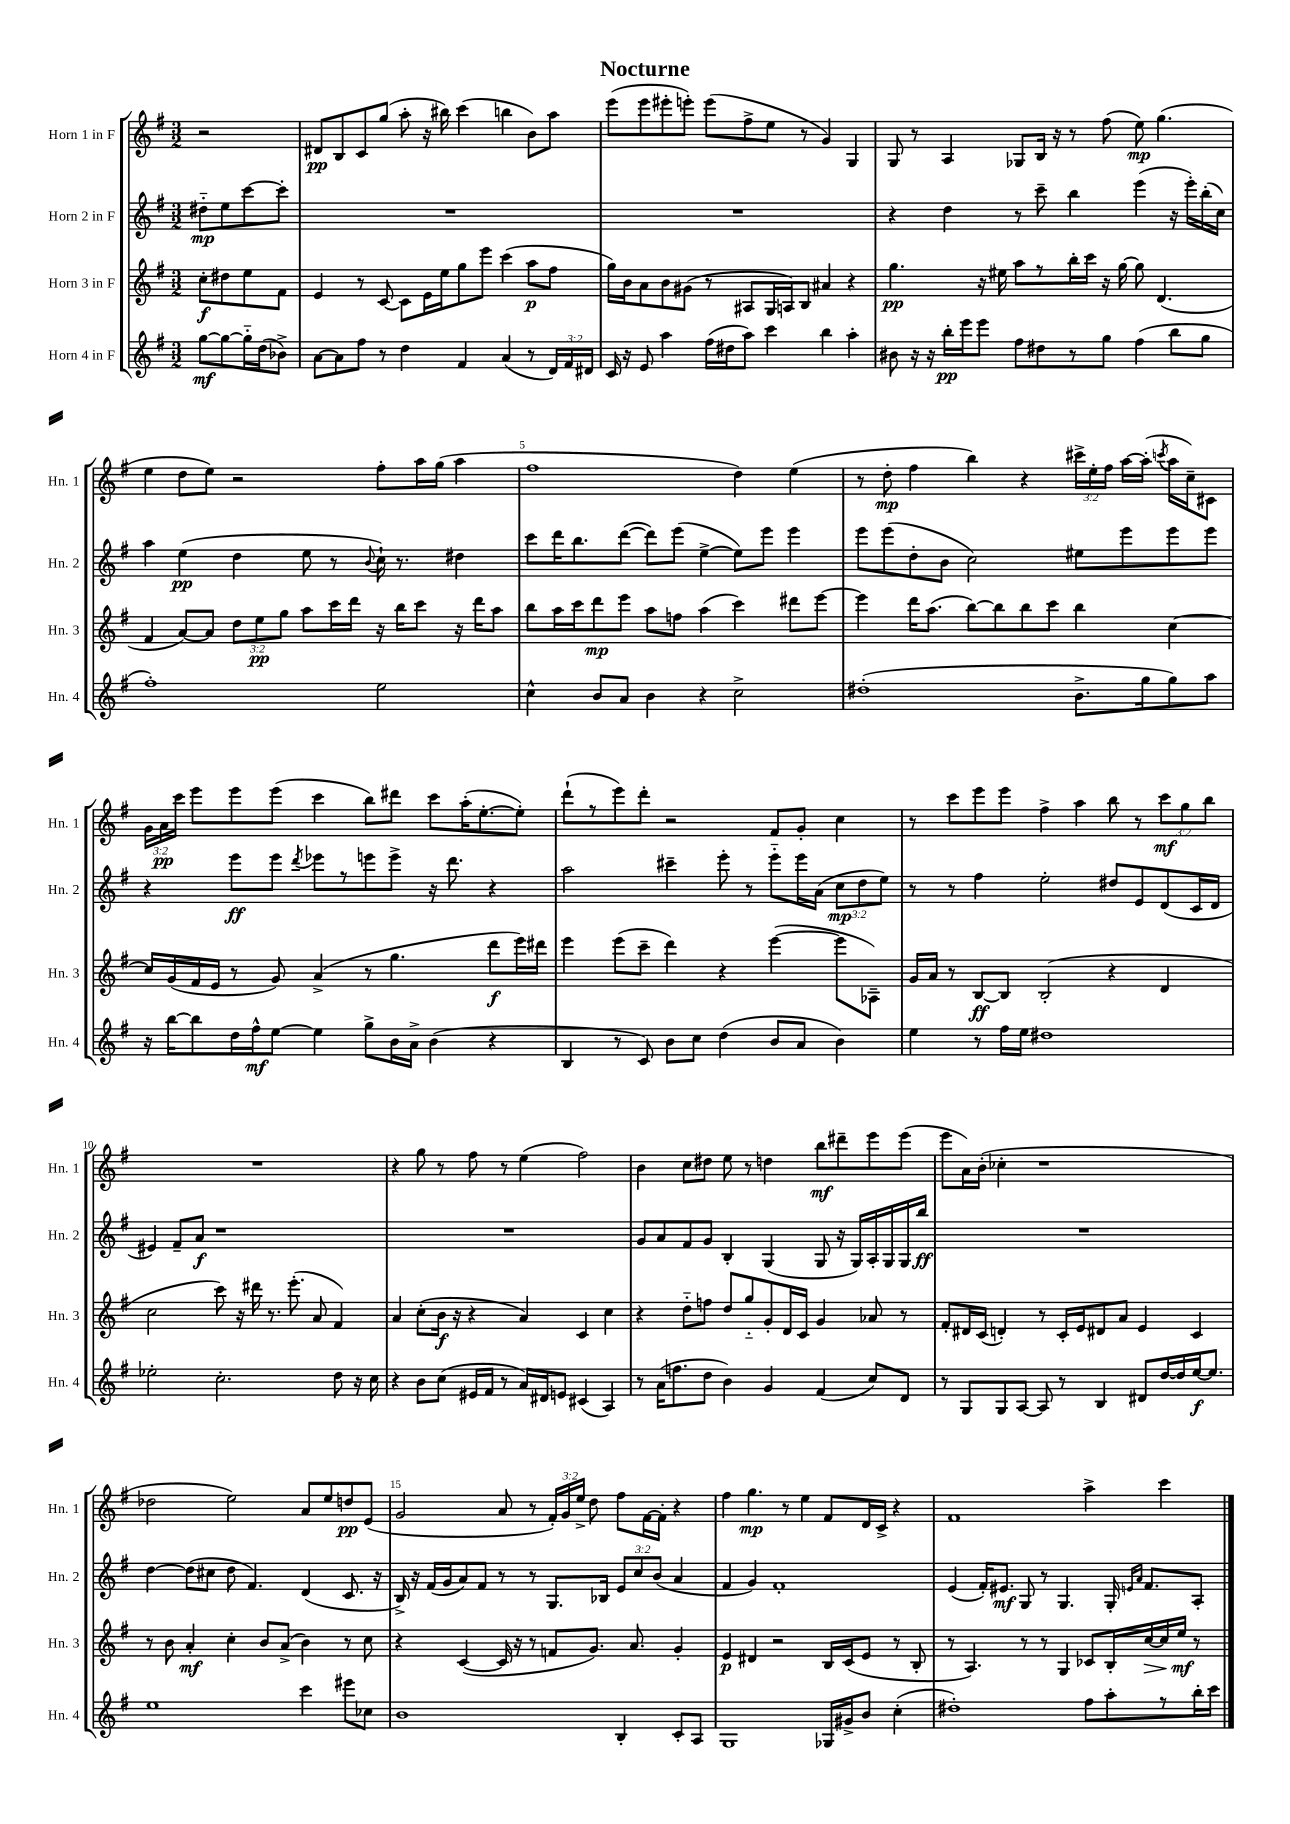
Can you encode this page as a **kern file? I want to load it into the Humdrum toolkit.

**kern	**dynam	**kern	**dynam	**kern	**dynam	**kern	**dynam
*part4	*part4	*part3	*part3	*part2	*part2	*part1	*part1
*staff4	*staff4	*staff3	*staff3	*staff2	*staff2	*staff1	*staff1
*I"Horn 4 in F	*	*I"Horn 3 in F	*	*I"Horn 2 in F	*	*I"Horn 1 in F	*
*I'Hn. 4	*	*I'Hn. 3	*	*I'Hn. 2	*	*I'Hn. 1	*
*clefG2	*	*clefG2	*	*clefG2	*	*clefG2	*
*k[f#]	*	*k[f#]	*	*k[f#]	*	*k[f#]	*
*M3/2	*	*M3/2	*	*M3/2	*	*M3/2	*
=	=	=	=	=	=	=	=
[8gg\L	mf	8cc'\L	f	8dd#X\L	mp	2r	.
8gg\_	.	8dd#X\	.	8ee\	.	.	.
16gg\L]	.	8ee\	.	[8ccc\	.	.	.
(16dd\J	.	.	.	.	.	.	.
8b-X^\J)	.	8f#\J	.	8ccc'\J]	.	.	.
=1	=1	=1	=1	=1	=1	=1	=1
[8a\L	.	4e/	.	1.r	.	8d#X/L	pp
8a\]	.	.	.	.	.	8B/	.
8ff#\J	.	8r	.	.	.	8c/	.
8r	.	[8c/	.	.	.	(8gg/J	.
4dd\	.	8c\L]	.	.	.	8aa'\	.
.	.	16e\L	.	.	.	16r	.
.	.	16ee\J	.	.	.	16bb#X\)	.
4f#/	.	8gg\	.	.	.	(4ccc\	.
.	.	8eee\J	.	.	.	.	.
(4a/	.	(4ccc\	.	.	.	4bbn\	.
8r	.	8aa\L	p	.	.	8b\L)	.
24d/LL)	.	8ff#\J	.	.	.	8aa\J	.
24f#/	.	.	.	.	.	.	.
24d#X/JJ	.	.	.	.	.	.	.
=2	=2	=2	=2	=2	=2	=2	=2
16c/	.	16gg\LL)	.	1.r	.	(8eee\L	.
16r	.	16b\J	.	.	.	.	.
8e/	.	8a\	.	.	.	8eee\	.
4aa\	.	8b\	.	.	.	8eee#X'\	.
.	.	(8g#X\J	.	.	.	8eeen'\J)	.
(16ff#\LL	.	8r	.	.	.	(8eee\L	.
16dd#X\J	.	.	.	.	.	.	.
8aa\J)	.	8A#X/L	.	.	.	8ff#^\	.
4ccc\	.	16G/L	.	.	.	8ee\J	.
.	.	16An/J)	.	.	.	.	.
.	.	8B/J	.	.	.	8r	.
4bb\	.	4a#X/	.	.	.	4g/)	.
4aa'\	.	4r	.	.	.	4G/	.
=3	=3	=3	=3	=3	=3	=3	=3
8b#X\	.	4.gg\	pp	4r	.	8G/	.
16r	.	.	.	.	.	8r	.
16r	.	.	.	.	.	.	.
16bb'\LL	pp	.	.	4dd\	.	4A/	.
16eee\J	.	.	.	.	.	.	.
8eee\J	.	16r	.	.	.	.	.
.	.	16ee#X\	.	.	.	.	.
8ff#\L	.	8aa\L	.	8r	.	8G-X/L	.
8dd#X\	.	8r	.	8ccc~\	.	16B/Jk	.
.	.	.	.	.	.	16r	.
8r	.	16bb'\L	.	4bb\	.	8r	.
.	.	16ccc\JJ	.	.	.	.	.
8gg\J	.	16r	.	.	.	(8ff#\	.
.	.	[16gg\	.	.	.	.	.
(4ff#\	.	8gg\]	.	(4eee\	.	8ee\)	mp
.	.	(4.d/	.	.	.	(4.gg\	.
8bb\L	.	.	.	16r	.	.	.
.	.	.	.	16eee'\LL)	.	.	.
8gg\J	.	.	.	(16bb'\	.	.	.
.	.	.	.	16cc\JJ)	.	.	.
!!LO:LB:g=z
=4	=4	=4	=4	=4	=4	=4	=4
1ff#')	.	4f#/	.	4aa\	.	4ee\	.
.	.	[8a/L)	.	(4ee\	pp	8dd\L	.
.	.	8a/J]	.	.	.	8ee\J)	.
.	.	12dd\L	.	4dd\	.	2r	.
.	.	12ee\	pp	.	.	.	.
.	.	12gg\J	.	.	.	.	.
.	.	8aa\L	.	8ee\	.	.	.
.	.	16ccc\L	.	8r	.	.	.
.	.	16ddd\JJ	.	.	.	.	.
.	.	.	.	8qqb/	.	.	.
2ee\	.	16r	.	16cc`\)	.	8ff#'\L	.
.	.	16bb\KL	.	8.r	.	.	.
.	.	8ccc\J	.	.	.	16aa\L	.
.	.	.	.	.	.	(16gg\JJ	.
.	.	16r	.	4dd#X\	.	4aa\	.
.	.	16ddd\KL	.	.	.	.	.
.	.	8aa\J	.	.	.	.	.
=5	=5	=5	=5	=5	=5	=5	=5
4cc^^\	.	8bb\L	.	8ccc\L	.	1ff#	.
.	.	16aa\L	.	16ddd\K	.	.	.
.	.	16ccc\J	.	8.bb\	.	.	.
8b/L	.	8ddd\	mp	.	.	.	.
8a/J	.	8eee\J	.	([8ddd\J	.	.	.
4b\	.	8aa\L	.	8ddd\L])	.	.	.
.	.	8ffn\J	.	(8eee\J	.	.	.
4r	.	(4aa\	.	[4ee^\	.	.	.
2cc^\	.	4ccc\)	.	8ee\L])	.	4dd\)	.
.	.	.	.	8eee\J	.	.	.
.	.	8ddd#X\L	.	4eee\	.	(4ee\	.
.	.	[8eee\J	.	.	.	.	.
=6	=6	=6	=6	=6	=6	=6	=6
(1dd#X'	.	4eee\]	.	8eee\L	.	8r	.
.	.	.	.	(8eee\	.	8dd'\	mp
.	.	16ddd\KL	.	8dd'\	.	4ff#\	.
.	.	(8.aa\J	.	.	.	.	.
.	.	.	.	8b\J	.	.	.
.	.	[8bb\L)	.	2cc\)	.	4bb\)	.
.	.	8bb\]	.	.	.	.	.
.	.	8bb\	.	.	.	4r	.
.	.	8ccc\J	.	.	.	.	.
8.b^\L	.	4bb\	.	8ee#X\L	.	24ccc#X^\LL	.
.	.	.	.	.	.	24ee'\	.
.	.	.	.	.	.	24ff#\JJ	.
.	.	.	.	8eee\	.	[16aa\LL	.
16gg\k	.	.	.	.	.	(16aa'\JJ]	.
.	.	.	.	.	.	8qcccn/	.
8gg\)	.	[4cc\	.	8eee\	.	16aa\LL	.
.	.	.	.	.	.	16cc~\J)	.
8aa\J	.	.	.	8eee\J	.	8c#X\J	.
!!LO:LB:g=z
=7	=7	=7	=7	=7	=7	=7	=7
16r	.	16cc/LL]	.	4r	.	24g\LL	.
.	.	.	.	.	.	24a\	pp
[16bb\KL	.	(16g/	.	.	.	.	.
.	.	.	.	.	.	24ccc\JJ	.
8bb\]	.	16f#/	.	.	.	8eee\L	.
.	.	16e/JJ	.	.	.	.	.
16dd\L	.	8r	.	8eee\L	ff	8eee\	.
16ff#^^\J	mf	.	.	.	.	.	.
[8ee\J	.	8g/)	.	8eee\J	.	(8eee\J	.
.	.	.	.	8qddd/	.	.	.
4ee\]	.	(4a^/	.	8eee-X\L	.	4ccc\	.
.	.	.	.	8r	.	.	.
8gg^\L	.	8r	.	8eeen\	.	8bb\L)	.
16b\L	.	4.gg\	.	8eee^\J	.	8ddd#X\J	.
16a^\JJ	.	.	.	.	.	.	.
(4b\	.	.	.	16r	.	8ccc\L	.
.	.	.	.	8.ddd\	.	.	.
.	.	.	.	.	.	(16aa'\K	.
.	.	.	.	.	.	[8.ee'\	.
4r	.	8ddd\L	f	4r	.	.	.
.	.	16eee\L)	.	.	.	8ee'\J])	.
.	.	16ddd#X\JJ	.	.	.	.	.
=8	=8	=8	=8	=8	=8	=8	=8
4B/	.	4eee\	.	2aa\	.	(8ddd`\L	.
.	.	.	.	.	.	8r	.
8r	.	(8eee\L	.	.	.	8eee\)	.
8c/)	.	8ccc~\J	.	.	.	8ddd'\J	.
8b\L	.	4ddd\)	.	4ccc#X~\	.	2r	.
8cc\J	.	.	.	.	.	.	.
(4dd\	.	4r	.	8eee'\	.	.	.
.	.	.	.	8r	.	.	.
8b/L	.	([4eee\	.	8eee\L	.	8f#/L	.
8a/J	.	.	.	16eee\L	.	8g'/J	.
.	.	.	.	(16a\JJ	.	.	.
4b\)	.	8eee\L]	.	12cc\L	mp	4cc\	.
.	.	.	.	12dd\	.	.	.
.	.	8A-X~\J)	.	.	.	.	.
.	.	.	.	12ee\J)	.	.	.
=9	=9	=9	=9	=9	=9	=9	=9
4ee\	.	16g/LL	.	8r	.	8r	.
.	.	16a/JJ	.	.	.	.	.
.	.	8r	.	8r	.	8ccc\L	.
8r	.	[8B/L	ff	4ff#\	.	8eee\	.
16ff#\LL	.	8B/J]	.	.	.	8eee\J	.
16ee\JJ	.	.	.	.	.	.	.
1dd#X	.	(2B'/	.	2ee'\	.	4ff#^\	.
.	.	.	.	.	.	4aa\	.
.	.	4r	.	8dd#X/L	.	8bb\	.
.	.	.	.	8e/	.	8r	.
.	.	4d/	.	(8d/	.	12ccc\L	mf
.	.	.	.	.	.	12gg\	.
.	.	.	.	16c/L	.	.	.
.	.	.	.	.	.	12bb\J	.
.	.	.	.	16d/JJ	.	.	.
!!LO:LB:g=z
=10	=10	=10	=10	=10	=10	=10	=10
2ee-X'\	.	2cc\	.	4e#X/)	.	1.r	.
.	.	.	.	8f#~/L	.	.	.
.	.	.	.	8a/J	f	.	.
2.cc'\	.	8ccc\)	.	1r	.	.	.
.	.	16r	.	.	.	.	.
.	.	16ddd#X\	.	.	.	.	.
.	.	8.r	.	.	.	.	.
.	.	(8.eee'\	.	.	.	.	.
.	.	8a/	.	.	.	.	.
8dd\	.	4f#/)	.	.	.	.	.
16r	.	.	.	.	.	.	.
16cc\	.	.	.	.	.	.	.
=11	=11	=11	=11	=11	=11	=11	=11
4r	.	4a/	.	1.r	.	4r	.
8b\L	.	(8cc'\L	.	.	.	8gg\	.
(8cc\J	.	16b\Jk	f	.	.	8r	.
.	.	16r	.	.	.	.	.
16e#X/LL	.	4r	.	.	.	8ff#\	.
16f#/JJ	.	.	.	.	.	.	.
8r	.	.	.	.	.	8r	.
16a/LL)	.	4a/)	.	.	.	(4ee\	.
16d#X/J	.	.	.	.	.	.	.
8en/J	.	.	.	.	.	.	.
(4c#X/	.	4c/	.	.	.	2ff#\)	.
4A/)	.	4cc\	.	.	.	.	.
=12	=12	=12	=12	=12	=12	=12	=12
8r	.	4r	.	8g/L	.	4b\	.
(16a\KL	.	.	.	8a/	.	.	.
8.ffn\	.	.	.	.	.	.	.
.	.	8dd\L	.	8f#/	.	8cc\L	.
8dd\J	.	8ffn\J	.	8g/J	.	8dd#X\J	.
4b\)	.	8dd/L	.	4B'/	.	8ee\	.
.	.	8gg/	.	.	.	8r	.
4g/	.	8g'/	.	(4G/	.	4ddn\	.
.	.	16d/L	.	.	.	.	.
.	.	16c/JJ	.	.	.	.	.
(4f#/	.	4g/	.	8G/	.	8bb\L	mf
.	.	.	.	16r	.	8ddd#X~\	.
.	.	.	.	16G/LL)	.	.	.
8cc/L)	.	8a-X/	.	16A'/	.	8eee\	.
.	.	.	.	16G/	.	.	.
8d/J	.	8r	.	16G/	.	(8eee\J	.
.	.	.	.	16bb/JJ	ff	.	.
=13	=13	=13	=13	=13	=13	=13	=13
8r	.	8f#'/L	.	1.r	.	8eee\L	.
8G/L	.	16d#X/L	.	.	.	16a\L)	.
.	.	(16c/JJ	.	.	.	(16b'\JJ	.
8G/	.	4dn'/)	.	.	.	4cc-X'\	.
[8A/J	.	.	.	.	.	.	.
8A/]	.	8r	.	.	.	1r	.
8r	.	16c'/LL	.	.	.	.	.
.	.	16e/J	.	.	.	.	.
4B/	.	8d#X/	.	.	.	.	.
.	.	8a/J	.	.	.	.	.
8d#X/L	.	4e/	.	.	.	.	.
[16dd/L	.	.	.	.	.	.	.
16dd/]	.	.	.	.	.	.	.
[16ee/J	f	4c/	.	.	.	.	.
8.ee/J]	.	.	.	.	.	.	.
!!LO:LB:g=z
=14	=14	=14	=14	=14	=14	=14	=14
1ee	.	8r	.	[4dd\	.	2dd-X\	.
.	.	8b\	.	.	.	.	.
.	.	4a'/	mf	(8dd\L]	.	.	.
.	.	.	.	8cc#X\J	.	.	.
.	.	4cc'\	.	8dd\	.	2ee\)	.
.	.	.	.	4.f#/)	.	.	.
.	.	8b/L	.	.	.	.	.
.	.	(8a^/J	.	.	.	.	.
4ccc\	.	4b\)	.	(4d/	.	8a/L	.
.	.	.	.	.	.	8ee/	.
8eee#X\L	.	8r	.	8.c/	.	8ddn/	pp
8cc-X\J	.	8cc\	.	.	.	(8e/J	.
.	.	.	.	16r	.	.	.
=15	=15	=15	=15	=15	=15	=15	=15
1b	.	4r	.	16B^/)	.	2g/	.
.	.	.	.	16r	.	.	.
.	.	.	.	(16f#/LL	.	.	.
.	.	.	.	16g/J	.	.	.
.	.	([4c/	.	8a/)	.	.	.
.	.	.	.	8f#/J	.	.	.
.	.	16c/]	.	8r	.	8a/	.
.	.	16r	.	.	.	.	.
.	.	8r	.	8r	.	8r	.
.	.	8fn/L	.	8.G/L	.	24f#'/LL)	.
.	.	.	.	.	.	24g/	.
.	.	.	.	.	.	24ee^/JJ	.
.	.	8.g/J)	.	.	.	8dd\	.
.	.	.	.	16B-X/Jk	.	.	.
4B'/	.	.	.	12e/L	.	8ff#\L	.
.	.	8.a/	.	.	.	.	.
.	.	.	.	12cc/	.	.	.
.	.	.	.	.	.	[16f#\L	.
.	.	.	.	(12b/J	.	.	.
.	.	.	.	.	.	16f#'\JJ]	.
8c'/L	.	4g'/	.	4a/	.	4r	.
8A/J	.	.	.	.	.	.	.
=16	=16	=16	=16	=16	=16	=16	=16
1G	.	4e/	p	4f#/	.	4ff#\	.
.	.	4d#X/	.	4g/)	.	4.gg\	mp
.	.	2r	.	1f#'	.	.	.
.	.	.	.	.	.	8r	.
.	.	.	.	.	.	4ee\	.
16G-X/LL	.	16B/LL	.	.	.	8f#/L	.
16g#X^/J	.	(16c/J	.	.	.	.	.
8b/J	.	8e/J	.	.	.	16d/L	.
.	.	.	.	.	.	16c^/JJ	.
(4cc'\	.	8r	.	.	.	4r	.
.	.	8B'/	.	.	.	.	.
=17	=17	=17	=17	=17	=17	=17	=17
1dd#X')	.	8r	.	(4e/	.	1f#	.
.	.	4.A/)	.	.	.	.	.
.	.	.	.	16f#'/KL)	.	.	.
.	.	.	.	8.e#X/J	mf	.	.
.	.	8r	.	8G/	.	.	.
.	.	8r	.	8r	.	.	.
.	.	4G/	.	4.G/	.	.	.
8ff#\L	.	8c-X/L	.	.	.	4aa^\	.
8aa'\	.	16B'/L	.	16G'/	.	.	.
.	.	.	.	16qqen/LL	.	.	.
.	.	.	.	16qqa/JJ	.	.	.
!	!	!	!LO:HP:b	!	!	!	!
.	.	[16cc/	>	8.f#/L	.	.	.
8r	.	16cc/]	.	.	.	4ccc\	.
.	.	16ee/JJ	mf	.	.	.	.
16bb'\L	.	8r	]	8A'/J	.	.	.
16ccc\JJ	.	.	.	.	.	.	.
==	==	==	==	==	==	==	==
*-	*-	*-	*-	*-	*-	*-	*-
